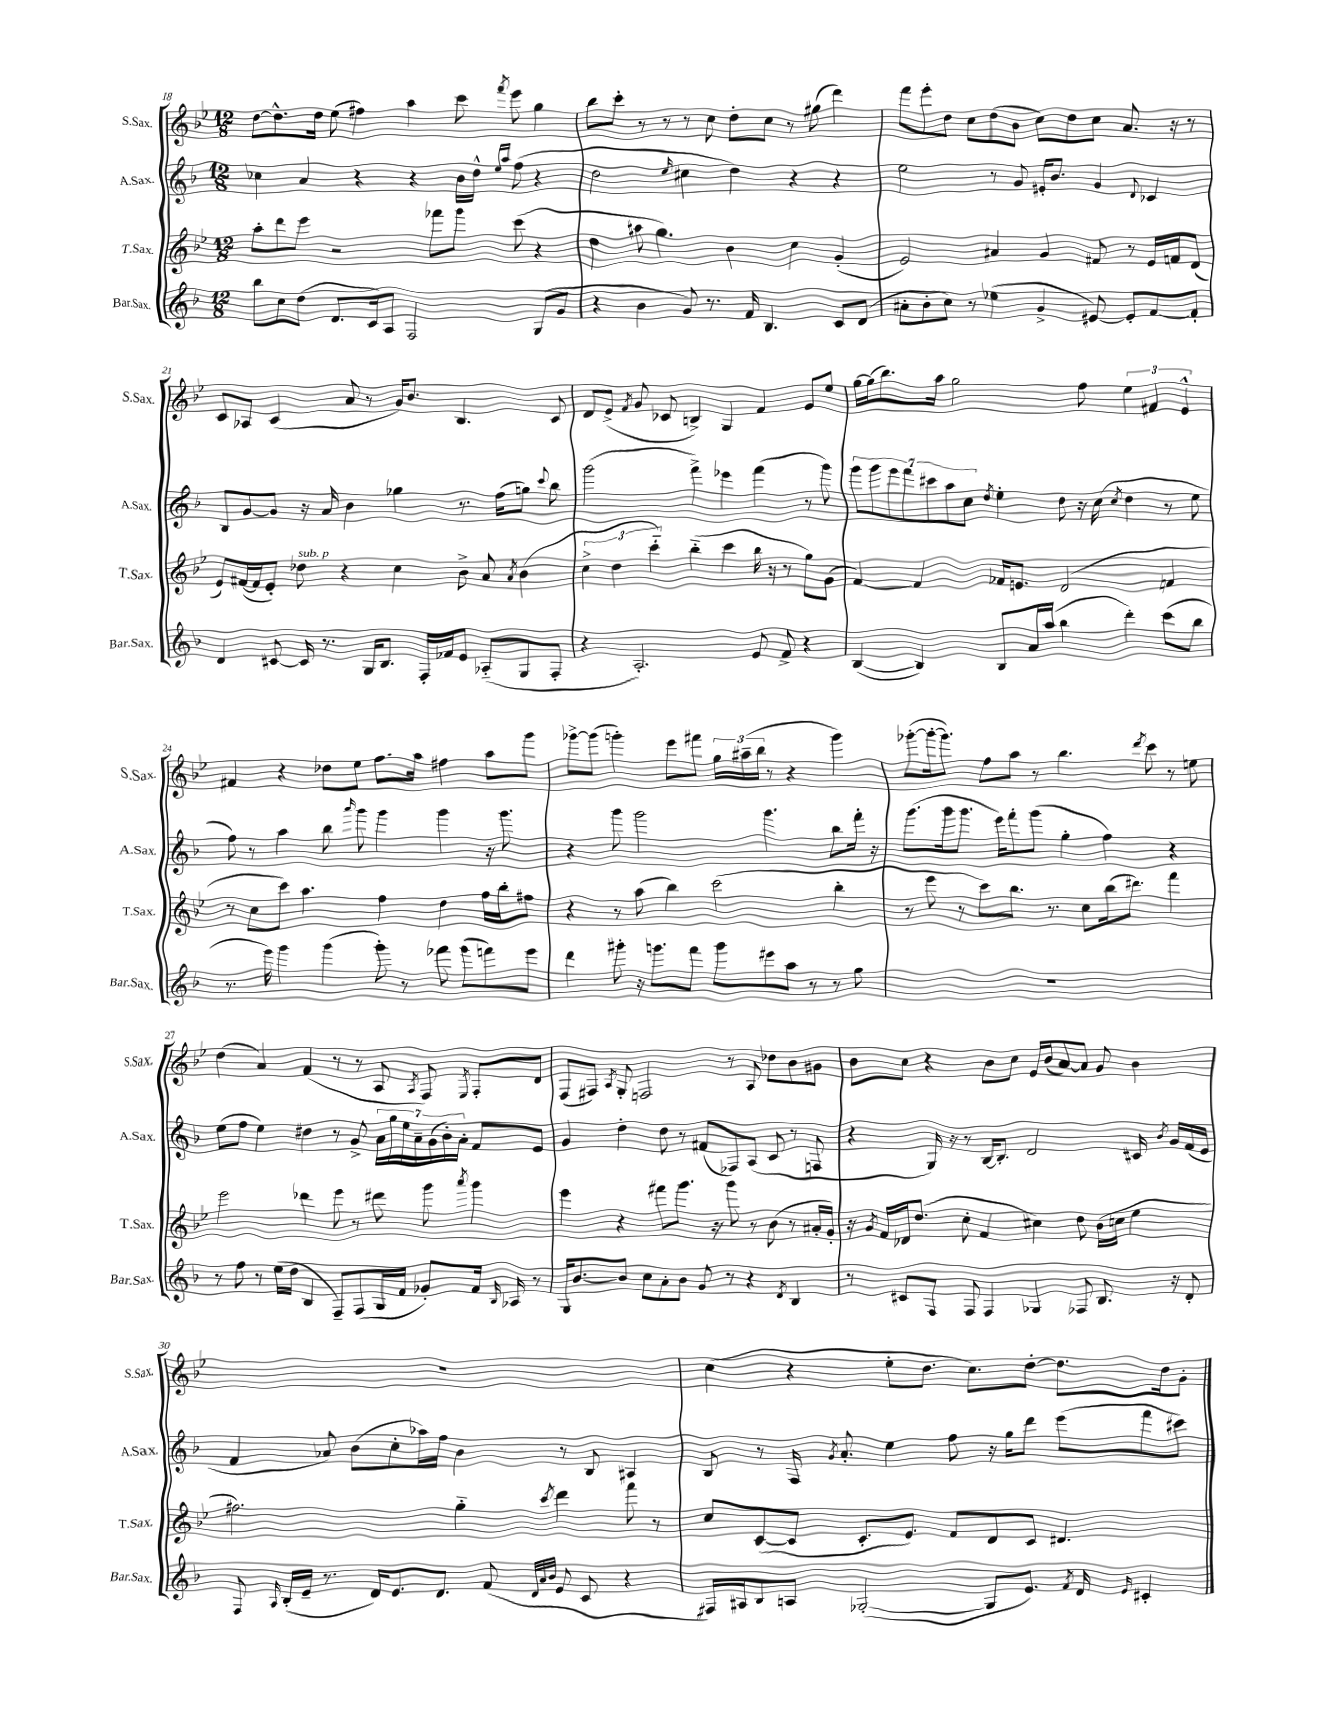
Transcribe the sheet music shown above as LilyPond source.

<<
\new StaffGroup <<
\new Staff = "s0" \with { instrumentName = "S.Sax." shortInstrumentName = "S.Sax." } {
    \clef treble \key bes \major \numericTimeSignature \time 12/8
    \autoBeamOff d''8[~ d''8.-^ d''16] ees''8( fis''4) a''4 c'''8 \acciaccatura { f'''8 } ees'''8 g''4 |
    bes''8[ c'''8]-. r8 r8 r8 c''8 d''8[-. c''8] r8 gis''8( d'''4) |
    f'''8[ ees'''8-. d''8] c''8[ d''8( bes'8] c''8[) d''8 c''8] a'8. r16 r8 |
    c'8[ aes8] c'4( a'8 r8 g'16[) bes'8.] bes4. c'8 |
    d'8[ ees'8]->( \acciaccatura { f'8 } g'8 ces'8 b4->) g4 f'4 ees'8[ ees''8] |
    g''16[~ g''16( bes''8.) a''16] g''2 f''8 \tuplet 3/2 { ees''4 fis'4 ees'4-^ } |
    fis'4 r4 des''8[ ees''8] f''8.[ a''16] fis''4 a''8[ g'''8] |
    ges'''8[~-> ges'''8]( g'''4-.) ees'''8[ fis'''8] \tuplet 3/2 { g''16[ ais''16--( bes''16] } r8 r4 g'''4) |
    ges'''8[~-.( ges'''16~-. ges'''8.]) f''8[ a''8] r8 bes''4. \acciaccatura { d'''8 } c'''8 r8 e''8 |
    d''4( a'4) f'4( r8 r8 a8 \acciaccatura { a8 } f8) \acciaccatura { ees8 } f8[-. d'8] |
    f8[( fis8]) \acciaccatura { a8 } g8-. f2 r8 a8 des''8[ bes'8 gis'8] |
    bes'8[ c''8] r4 bes'8[ c''8] ees'16[ bes'16( a'8~) a'8] g'8 bes'4 |
    R1. |
    c''4( r4 ees''8[-. d''8.] c''8.[) d''8]~-. d''8.[ d''16 g'8]-. \bar "|." |
}
\new Staff = "s1" \with { instrumentName = "A.Sax." shortInstrumentName = "A.Sax." } {
    \clef treble \key f \major \numericTimeSignature \time 12/8
    \autoBeamOff ces''4 a'4 r4 r4 bes'16[ d''16]-^ \grace { e''16[ a''16] } f''8( r4 |
    d''2 \grace { e''16 } cis''4 d''4) r4 r4 |
    e''2 r8 g'8 eis'16[-. bes'8.] g'4 \appoggiatura { d'8 } ces'4 |
    bes8[ g'8~ g'8] r16 a'16 bes'4 ges''4 r8. f''16[( g''8]) \appoggiatura { c'''8 } bes''8 |
    g'''2( f'''4->) ees'''4 f'''4( r8 g'''8) |
    \tuplet 7/4 { g'''8[ g'''8 e'''8 f'''8 cis'''8 a''8 c''8] } \acciaccatura { d''8 } e''4-. d''8 r16 c''16( \acciaccatura { c''8 } d''4 r8 e''8 |
    f''8) r8 a''4 bes''8 \grace { a'''16 } g'''8 g'''4 g'''4 r16 g'''8. |
    r4 g'''8 g'''2 g'''4. bes''8[ f'''16]-. r16 |
    g'''8.[( g'''16 g'''8.] e'''16[) f'''8-. g'''8]( g''4-. f''4) r4 |
    e''8[( f''8] e''4) dis''4 r8 g'8-> \tuplet 7/4 { a'16[ g''16 e''16 a'16-- g'16( bes'16-.) a'16]-. } f'8[ e'8] |
    g'4 d''4-. d''8 r8 fis'8[( fes8) a8]( c'8 r8 f8 |
    r4 g16) r16 r8 bes16[~ bes8.]-. d'2 cis'16 \acciaccatura { bes'8 } g'16[ f'16( e'16] |
    f'4 aes'8) bes'8[( c''8-. aes''16) f''16] bes'4 r8 bes8 ais4 |
    bes8 r8 f16 \acciaccatura { g'8 } a'8.-. e''4 f''8 r16 g''16[ d'''8] e'''8[( f'''8 cis'''8]) \bar "|." |
}
\new Staff = "s2" \with { instrumentName = "T.Sax." shortInstrumentName = "T.Sax." } {
    \clef treble \key bes \major \numericTimeSignature \time 12/8
    \autoBeamOff a''8[-. d'''8 ees'''8] r2 fes'''8[ g'''8] c'''8( r4 |
    d''4 ais''8 g''4.) bes'4 c''4 g'4-.( |
    ees'2) ais'4 g'4 fis'8 r8 ees'16[ f'16 d'8]( |
    ees'8[) fis'16~( fis'16 ees'8]-.) des''8^\markup { \italic "sub. p" } r4 c''4 bes'8-> a'8 \acciaccatura { a'8 } bes'4( |
    \tuplet 3/2 { c''4-> d''4 c'''4-_) } bes''4-_( c'''4 bes''16 r16 r8 g''8[) g'8]( |
    f'4~) f'4 fes'16[ e'8.] d'2( f'4 |
    r8 c''8[ c'''8]) a''4. f''4 d''4 f''16[ bes''16-. fis''8] |
    r4 r8 a''8( bes''4) c'''2( bes''4-. |
    r8 ees'''8 r8 c'''8[) bes''8.] r8. c''8[ bes''16( dis'''8.]) f'''4 |
    ees'''2 des'''4 ees'''8 r8 dis'''8 g'''8 \acciaccatura { a'''8 } g'''4 |
    ees'''4 r4 fis'''8[ g'''8.] r16 g'''8 r8 bes'8( r8 ais'16[-. g'16]-.) |
    r16 \acciaccatura { g'8 } f'16[ des'16 d''8.]( c''8-. f'4 cis''4) d''8 bes'16[( c''16] ees''4 |
    fis''2.) g''4-_ \acciaccatura { c'''8 } d'''4 f'''8 r8 |
    c''8[ c'8~( c'8] c'8.[-. ees'8.]) f'8[ d'8 c'8] dis'4. \bar "|." |
}
\new Staff = "s3" \with { instrumentName = "Bar.Sax." shortInstrumentName = "Bar.Sax." } {
    \clef treble \key f \major \numericTimeSignature \time 12/8
    \autoBeamOff bes''8[ c''8 d''8]( d'8.[ c'16) a8] f2 g8[( g'8] |
    r4 bes'4 g'8) r8. f'16 bes4. c'8[ d'8]( |
    ais'8[-. bes'8-. c''8]) r8 ees''4( g'4-> eis'8~) eis'8[-. f'8~ f'8]-. |
    d'4 cis'8~ cis'16 r8. g16[ bes8.] f16[-. fes'16 e'8] aes8[-_( g8 f8]-. |
    r4 a2.-.) e'8 f'8-> r4 |
    bes4~( bes4) bes8[ a'16 a''16]( bes''4 d'''4-.) c'''8[( bes''8] |
    r8. e'''16) g'''4 g'''4( g'''8-.) r8 fes'''8 g'''8[( f'''8) e'''8] |
    d'''4 gis'''8-. r16 g'''8.[ f'''8] g'''8[ eis'''8 a''8] r8 r8 g''8 |
    R1. |
    r8 f''8 r8 e''16[( d''16] bes4 f8[--) f8( g16 f'16] ges'8[-.) f'16] \grace { bes16 } aes16 r8 |
    g16[ bes'8.~ bes'8] c''8[ a'8-. bes'8] g'8 r8 r4 \acciaccatura { d'8 } bes4 |
    r8 cis'8[ f8] f8 f4 ges4 fes8 bes8. r16 d'8-. |
    f8 \grace { a16 } bes16[-.( e'16]-- r8. d'16[) e'8. d'8.] f'8( \grace { d'32[ a'32 bes'32] } e'8 c'8 r4 |
    fis16[) ais16 bes8 a8] ges2~-.( ges8[ e'8.]) \acciaccatura { f'8 } d'16 \grace { e'16 } cis'4-. \bar "|." |
}
>>
>>
\layout { \context { \Score currentBarNumber = #18 } }
